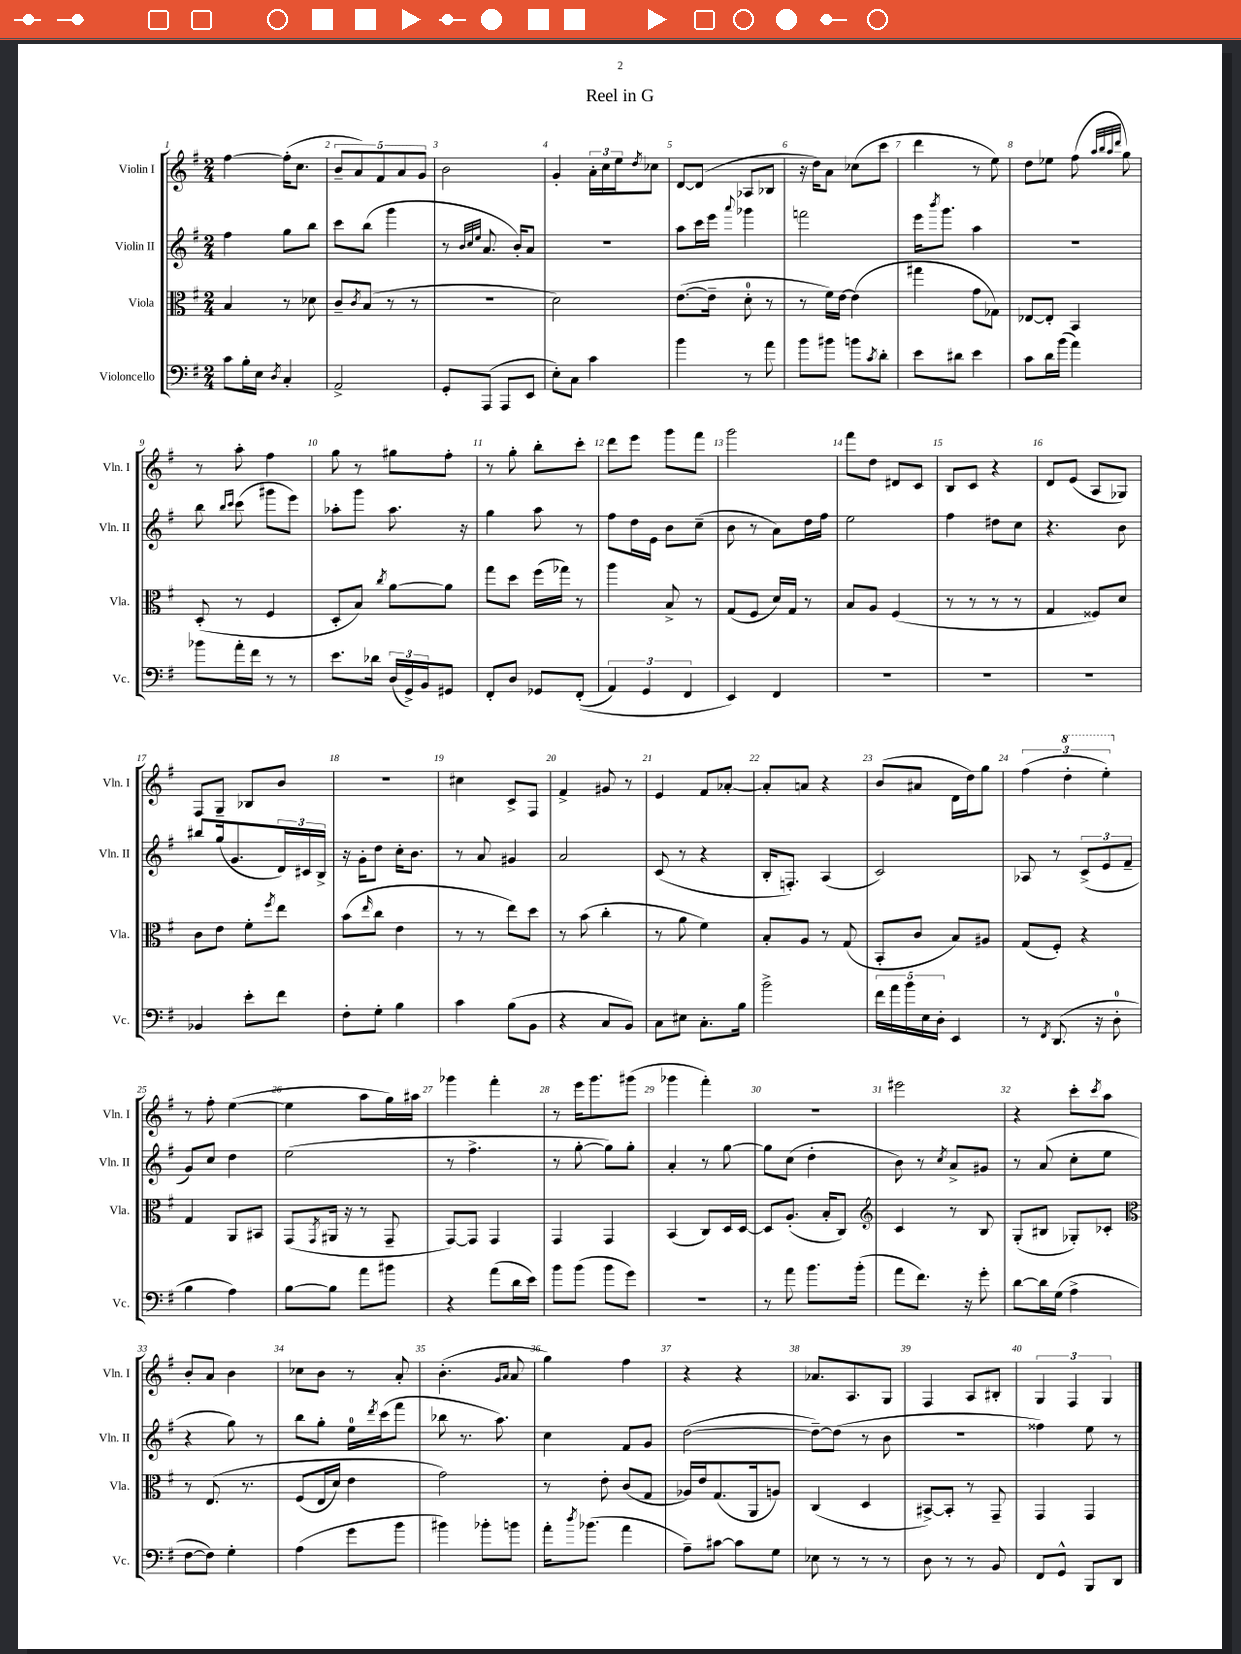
\header { title = "Reel in G" }
<<
\new StaffGroup <<
\new Staff = "s0" \with { instrumentName = "Violin I" shortInstrumentName = "Vln. I" } {
    \clef treble \key g \major \numericTimeSignature \time 2/4
    fis''4~ fis''16-.( c''8. |
    \tuplet 5/4 { b'8-- a'8) fis'8 a'8 g'8 } |
    b'2 |
    g'4-. \tuplet 3/2 { a'16-. c''16 e''16 } \acciaccatura { d''8 } ces''8 |
    d'8~ d'8( aes8 bes8 |
    r16 d''16) a'8 ces''8( c'''8 |
    d'''4 r8 e''8) |
    d''8 ees''8 fis''8( \grace { a''32 b''32 a''32 d'''32 } g''8) |
    r8 a''8-. fis''4 |
    g''8 r8 gis''8 fis''8-. |
    r8 g''8-. b''8-. c'''8-. |
    d'''8 e'''8 g'''8 fis'''8 |
    g'''2 |
    fis'''8 d''8 dis'8 c'8 |
    b8 c'8 r4 |
    d'8 e'8( a8 ges8) |
    fis8 g8-- bes8 b'8 |
    r2 |
    cis''4 c'8-> fis8 |
    fis'4-> gis'8 r8 |
    e'4 fis'8 aes'8~-. |
    aes'8-. a'8 r4 |
    b'8( ais'8 d'16 d''16) g''8 |
    \tuplet 3/2 { fis''4( \ottava #1 d'''4-. e'''4-.) \ottava #0 } |
    r8 fis''8-. e''4~( |
    e''4 a''8 g''16) ais''16 |
    ges'''4 fis'''4-. |
    r8 e'''16 g'''8. gis'''8( |
    ges'''4 fis'''4-.) |
    r2 |
    eis'''2 |
    r4 c'''8-. \acciaccatura { c'''8 } a''8 |
    b'8-. a'8 b'4 |
    ces''8 b'8 r8 a'8-. |
    b'4.-.( \grace { g'16 a'16 } a'8 |
    g''4) fis''4 |
    r4 r4 |
    aes'8. a8. g8 |
    fis4 a8 bis8-. |
    \tuplet 3/2 { g4 fis4 g4 } \bar "|." |
}
\new Staff = "s1" \with { instrumentName = "Violin II" shortInstrumentName = "Vln. II" } {
    \clef treble \key g \major \numericTimeSignature \time 2/4
    fis''4 g''8 b''8 |
    c'''8 b''8( g'''4 |
    r8 \grace { b'32 c''32 e''32 } a'8. b'16-.) a'8 |
    R2 |
    a''8 c'''16 e'''16 \appoggiatura { a'''8 } ges'''4 |
    f'''2 |
    e'''16 \acciaccatura { b'''8 } g'''8. a''4 |
    R2 |
    b''8 \grace { b''16 c'''16 } c'''8( gis'''8 e'''8) |
    aes''8-. g'''8 aes''8. r16 |
    g''4 a''8 r8 |
    fis''8 d''16 e'16 b'8 c''8--( |
    b'8 r8 a'8) d''16 fis''16 |
    e''2 |
    fis''4 dis''8 c''8 |
    r4. b'8 |
    bis''8 g''16( g'8. \tuplet 3/2 { d'16) cis'16 b16-> } |
    r16 g'16-. d''8 c''16-. b'8. |
    r8 a'8 gis'4 |
    a'2 |
    c'8( r8 r4 |
    b16-. f8.-.) a4( |
    c'2) |
    aes8 r8 \tuplet 3/2 { c'8->( e'8 fis'8-- } |
    g'8) c''8 d''4 |
    e''2( |
    r8 fis''4.-> |
    r8 g''8~-. g''8) g''8-. |
    a'4-. r8 g''8~ |
    g''8 c''8( d''4-. |
    b'8) r8 \acciaccatura { c''8 } a'8-> gis'8 |
    r8 a'8( c''8-. e''8 |
    r4 g''8) r8 |
    b''8 g''8-. e''16-0 \acciaccatura { d'''8 } c'''16( fis'''8 |
    bes''8 r8. a''8.) |
    c''4 fis'8 g'8 |
    d''2~( |
    d''8~--) d''8( r8 b'8 |
    R2 |
    fisis''4) e''8 r8 \bar "|." |
}
\new Staff = "s2" \with { instrumentName = "Viola" shortInstrumentName = "Vla." } {
    \clef alto \key g \major \numericTimeSignature \time 2/4
    b4 r8 des'8 |
    c'8-- \acciaccatura { c'8 } b8( r8 r8 |
    R2 |
    d'2) |
    e'8.~( e'16-- d'8-0-. r8 |
    r8 fis'16) e'16~ e'4( |
    gis''4 g'8 ges8) |
    ees8~ ees8-. b,4 |
    d8-.( r8 fis4 |
    d8-. b8) \acciaccatura { c''8 } a'8~ a'8 |
    g''8 d''8 fis''16( ges''16) r8 |
    a''4 b8-> r8 |
    g8( fis8 d'16) g16 r8 |
    b8 a8 fis4( |
    r8 r8 r8 r8 |
    g4 fisis8) d'8 |
    c'8 e'8 fis'8-. \acciaccatura { fis''8 } e''8 |
    b'8( \grace { e''16 } c''8 e'4 |
    r8 r8 e''8) d''8 |
    r8 b'8( c''4-. |
    r8 a'8 fis'4) |
    b8-. a8 r8 g8( |
    b,8-. c'8 b8) ais8 |
    g8( fis8-.) r4 |
    g4 a,8 bis,8 |
    g,8( \acciaccatura { g,8 } ais,16 r16 r8 g,8-- |
    g,8~) g,8 g,4 |
    g,4 g,4 |
    b,4( c8) d16 d16~ |
    d8 a8.-.( b16-. c8) |
    \clef treble c'4 r8 b8 |
    g8-.( bis8 ges8-.) ces'8-. |
    \clef alto r8 e8.\( r8. |
    fis8( e16 d'16) e'4 |
    g'2\) |
    r8 e'8-. c'8( g8 |
    aes16) e'16 g8.( a,16 a8) |
    c4( d4 |
    bis,8~->) bis,8-. r8 g,8-- |
    g,4 g,4 \bar "|." |
}
\new Staff = "s3" \with { instrumentName = "Violoncello" shortInstrumentName = "Vc." } {
    \clef bass \key g \major \numericTimeSignature \time 2/4
    c'8 b16-. e16 \acciaccatura { d8 } c4-. |
    a,2-> |
    g,8-. a,,8( a,,8 e,8 |
    e8-.) c8 c'4 |
    b'4 r8 a'8 |
    b'8 bis'8 b'8 \acciaccatura { c'8 } d'8-. |
    e'8 dis'8 e'4 |
    c'8 d'16 b'16( a'4) |
    bes'8 a'16-. fis'16 r8 r8 |
    e'8. des'16 \tuplet 3/2 { d16( g,16->) b,16 } gis,8 |
    fis,8-. d8 ges,8 fis,8-.(\( |
    \tuplet 3/2 { a,4) g,4 fis,4 } |
    e,4\) fis,4 |
    R2 |
    R2 |
    R2 |
    bes,4 e'8-. fis'8 |
    fis8-. g8-. b4 |
    c'4 b8( b,8 |
    r4 c8 b,8) |
    c8 eis8 c8.-. b16 |
    b'2-> |
    \tuplet 5/4 { fis'16 a'16 b'16 e16 d16-. } e,4 |
    r8 \acciaccatura { fis,8 } d,8.( r16 d8-0-. |
    b4 a4) |
    b8~ b8 a'8 bis'8 |
    r4 a'8( d'16 e'16) |
    b'8 b'8( b'8 g'8) |
    R2 |
    r8 a'8 b'8. b'16-.( |
    a'8 fis'8.) r16 g'8-. |
    d'8~ d'16 g16( a4-> |
    fis8~ fis8) g4-. |
    a4( g'8 b'8 |
    bis'4) bes'8-. b'8 |
    a'16-. \acciaccatura { d''8 } bes'8.( a'4 |
    a8--) cis'8~ cis'8 g8 |
    ees8 r8 r8 r8 |
    d8 r8 r8 b,8 |
    fis,8 g,8-^ b,,8 d,8 \bar "|." |
}
>>
>>
\layout { \context { \Score \override BarNumber.break-visibility = ##(#f #t #t) barNumberVisibility = #all-bar-numbers-visible } }
